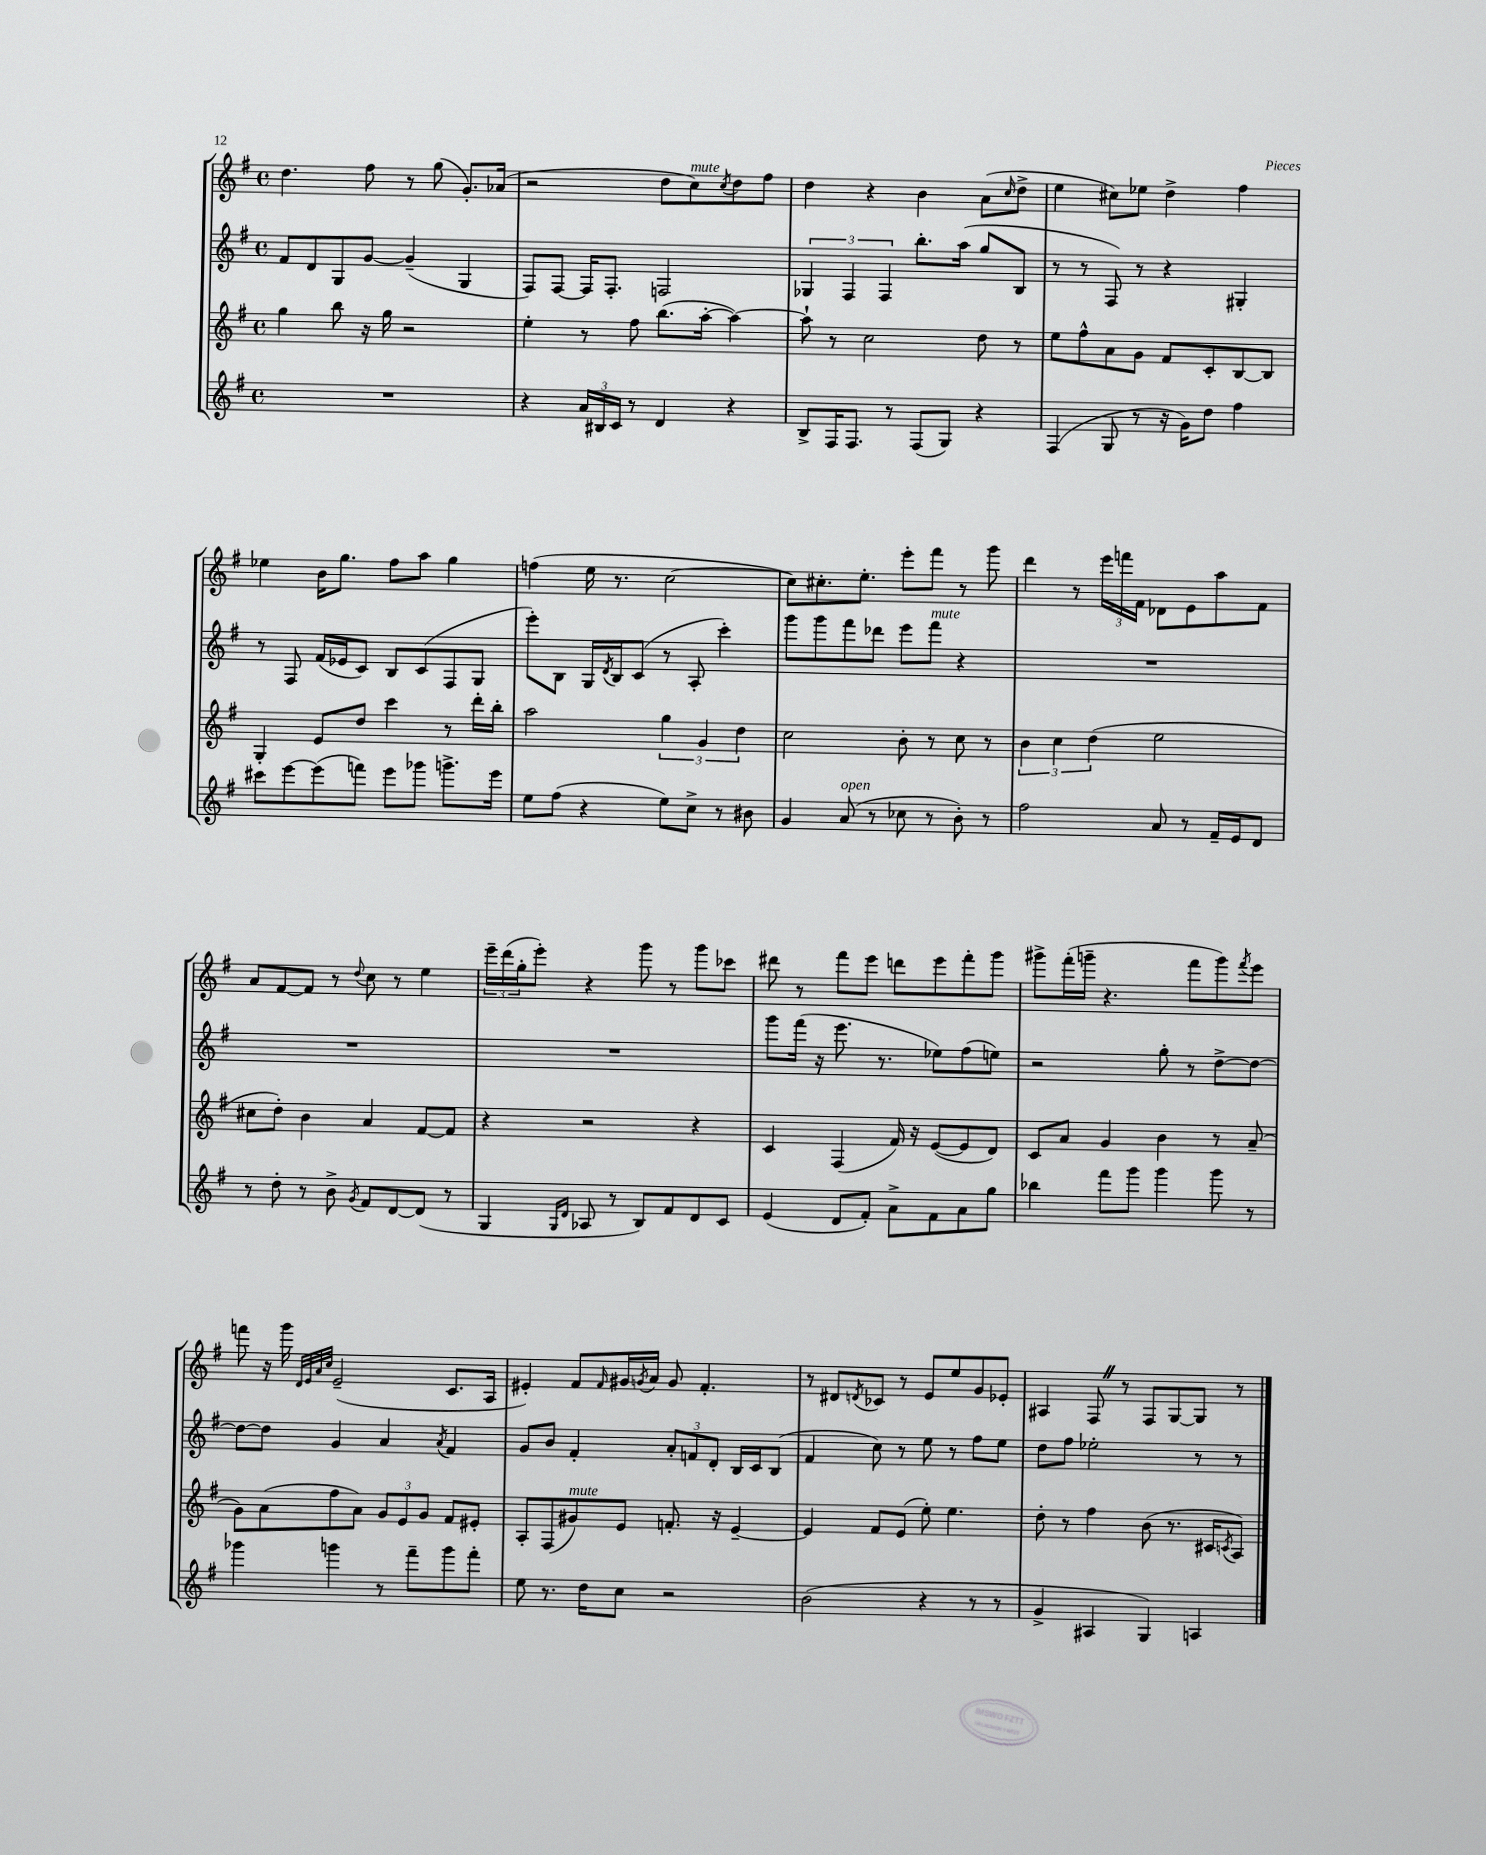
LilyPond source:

<<
\new StaffGroup <<
\new Staff = "s0" {
    \clef treble \key g \major \defaultTimeSignature \time 4/4
    d''4. fis''8 r8 g''8( g'8.-.) aes'16( |
    r2 d''8 c''8^\markup { \italic "mute" }) \acciaccatura { c''8 } d''8 fis''8 |
    d''4 r4 b'4 a'8( \grace { c''16 } d''8-> |
    e''4 cis''8) ees''8 d''4-> fis''4 |
    ees''4 b'16 g''8. fis''8 a''8 g''4 |
    f''4( e''16 r8. c''2~ |
    c''8) cis''8.-. e''8.-. e'''8-. fis'''8 r8 g'''8 |
    d'''4 r8 \tuplet 3/2 { e'''16 f'''16 fis'16 } des'8 e'8 a''8 fis'8 |
    a'8 fis'8~ fis'8 r8 \appoggiatura { d''8 } c''8 r8 e''4 |
    \tuplet 3/2 { e'''16-- d'''16( g''16-. } e'''8-.) r4 g'''8 r8 g'''8 ces'''8 |
    dis'''8 r8 fis'''8 e'''8 d'''8 e'''8 fis'''8-. g'''8 |
    gis'''8-> fis'''16-.( g'''16-- r4. fis'''8 g'''8) \acciaccatura { fis'''8 } e'''8 |
    f'''8 r16 g'''16 \grace { d'32 e'32 a'32 c''32 } e'2--( c'8. a16 |
    eis'4-.) fis'8 \grace { fis'16 } gis'16 \acciaccatura { g'8 } a'16 g'8 fis'4.-. |
    r8 dis'8 \acciaccatura { d'8 } ces'8 r8 e'8 e''8 g'8 ees'8-. |
    ais4 fis8 \once \override BreathingSign.text = \markup { \musicglyph "scripts.caesura.straight" } \breathe r8 fis8 g8~ g8 r8 \bar "|." |
}
\new Staff = "s1" {
    \clef treble \key g \major \defaultTimeSignature \time 4/4
    fis'8 d'8 g8 g'8~ g'4--( g4 |
    fis8) fis8~ fis16 fis8.-. f2 |
    \tuplet 3/2 { ges4 fis4 fis4 } b''8.-. a''16( g''8 b8 |
    r8 r8 fis8) r8 r4 gis4-. |
    r8 fis8 fis'16( ees'16 c'8) b8 c'8( fis8 g8 |
    e'''8-.) b8 g16 \acciaccatura { d'8 } b16 c'8( r8 a8-. c'''4-.) |
    g'''8 g'''8 fis'''8 des'''8 e'''8 fis'''8^\markup { \italic "mute" } r4 |
    R1 |
    R1 |
    R1 |
    g'''8 fis'''16( r16 e'''8. r8. ees''8) fis''8( e''8) |
    r2 g''8-. r8 d''8~-> d''8~ |
    d''8~ d''8 g'4 a'4 \acciaccatura { a'8 } fis'4 |
    g'8 b'8 fis'4-. \tuplet 3/2 { a'8-. f'8 d'8-. } b16 c'16 b8( |
    fis'4 c''8) r8 e''8 r8 fis''8 e''8 |
    d''8 fis''8 ees''2-. r8 r8 \bar "|." |
}
\new Staff = "s2" {
    \clef treble \key g \major \defaultTimeSignature \time 4/4
    g''4 b''8 r16 g''16 r2 |
    e''4-. r8 fis''8 b''8.( a''16~-. a''4~) |
    a''8-! r8 c''2 d''8 r8 |
    e''8 fis''8-^ a'8 g'8 fis'8 c'8-. b8~ b8 |
    g4-. e'8 d''8 c'''4 r8 d'''16-. b''16-. |
    a''2 \tuplet 3/2 { g''4 g'4 d''4 } |
    c''2 b'8-. r8 c''8 r8 |
    \tuplet 3/2 { b'4 c''4 d''4( } e''2 |
    cis''8 d''8-.) b'4 a'4 fis'8~ fis'8 |
    r4 r2 r4 |
    c'4 fis4( fis'16) r16 e'8~( e'8 d'8) |
    c'8 a'8 g'4 b'4 r8 a'8--( |
    g'8) a'8( fis''8 a'8) \tuplet 3/2 { g'8 e'8 g'8 } fis'8 eis'8-. |
    a8-. fis8( gis'8^\markup { \italic "mute" }) e'8 f'8.-. r16 e'4~-- |
    e'4 fis'8 e'8( e''8-.) e''4. |
    d''8-. r8 fis''4 b'8( r8. cis'16 \acciaccatura { c'8 } a8) \bar "|." |
}
\new Staff = "s3" {
    \clef treble \key g \major \defaultTimeSignature \time 4/4
    R1 |
    r4 \tuplet 3/2 { a'16 bis16 c'16 } r8 d'4 r4 |
    b8-> fis16 fis8. r8 fis8( g8) r4 |
    fis4( g8 r8 r16 g'16) d''8 fis''4 |
    cis'''8 e'''8~ e'''8( f'''8) e'''8 ges'''8 g'''8.-> e'''16 |
    e''8 fis''8( r4 e''8) c''8-> r8 bis'8 |
    g'4 a'8^\markup { \italic "open" }( r8 ces''8 r8 b'8-.) r8 |
    fis''2 a'8 r8 fis'16-- e'16 d'8 |
    r8 d''8-. r8 b'8-> \acciaccatura { g'8 } fis'8 d'8~ d'8( r8 |
    g4 \grace { g16 d'16 } aes8 r8 b8) fis'8 d'8 c'8 |
    e'4( d'8 fis'8-.) a'8-> fis'8 a'8 g''8 |
    bes''4 fis'''8 g'''8 g'''4 g'''8 r8 |
    ges'''4 g'''4 r8 fis'''8-- g'''8 fis'''8-. |
    e''8 r8. d''16 c''8 r2 |
    b'2( r4 r8 r8 |
    g'4-> ais4 g4) a4 \bar "|." |
}
>>
>>
\layout { \context { \Score \remove "Bar_number_engraver" } }
